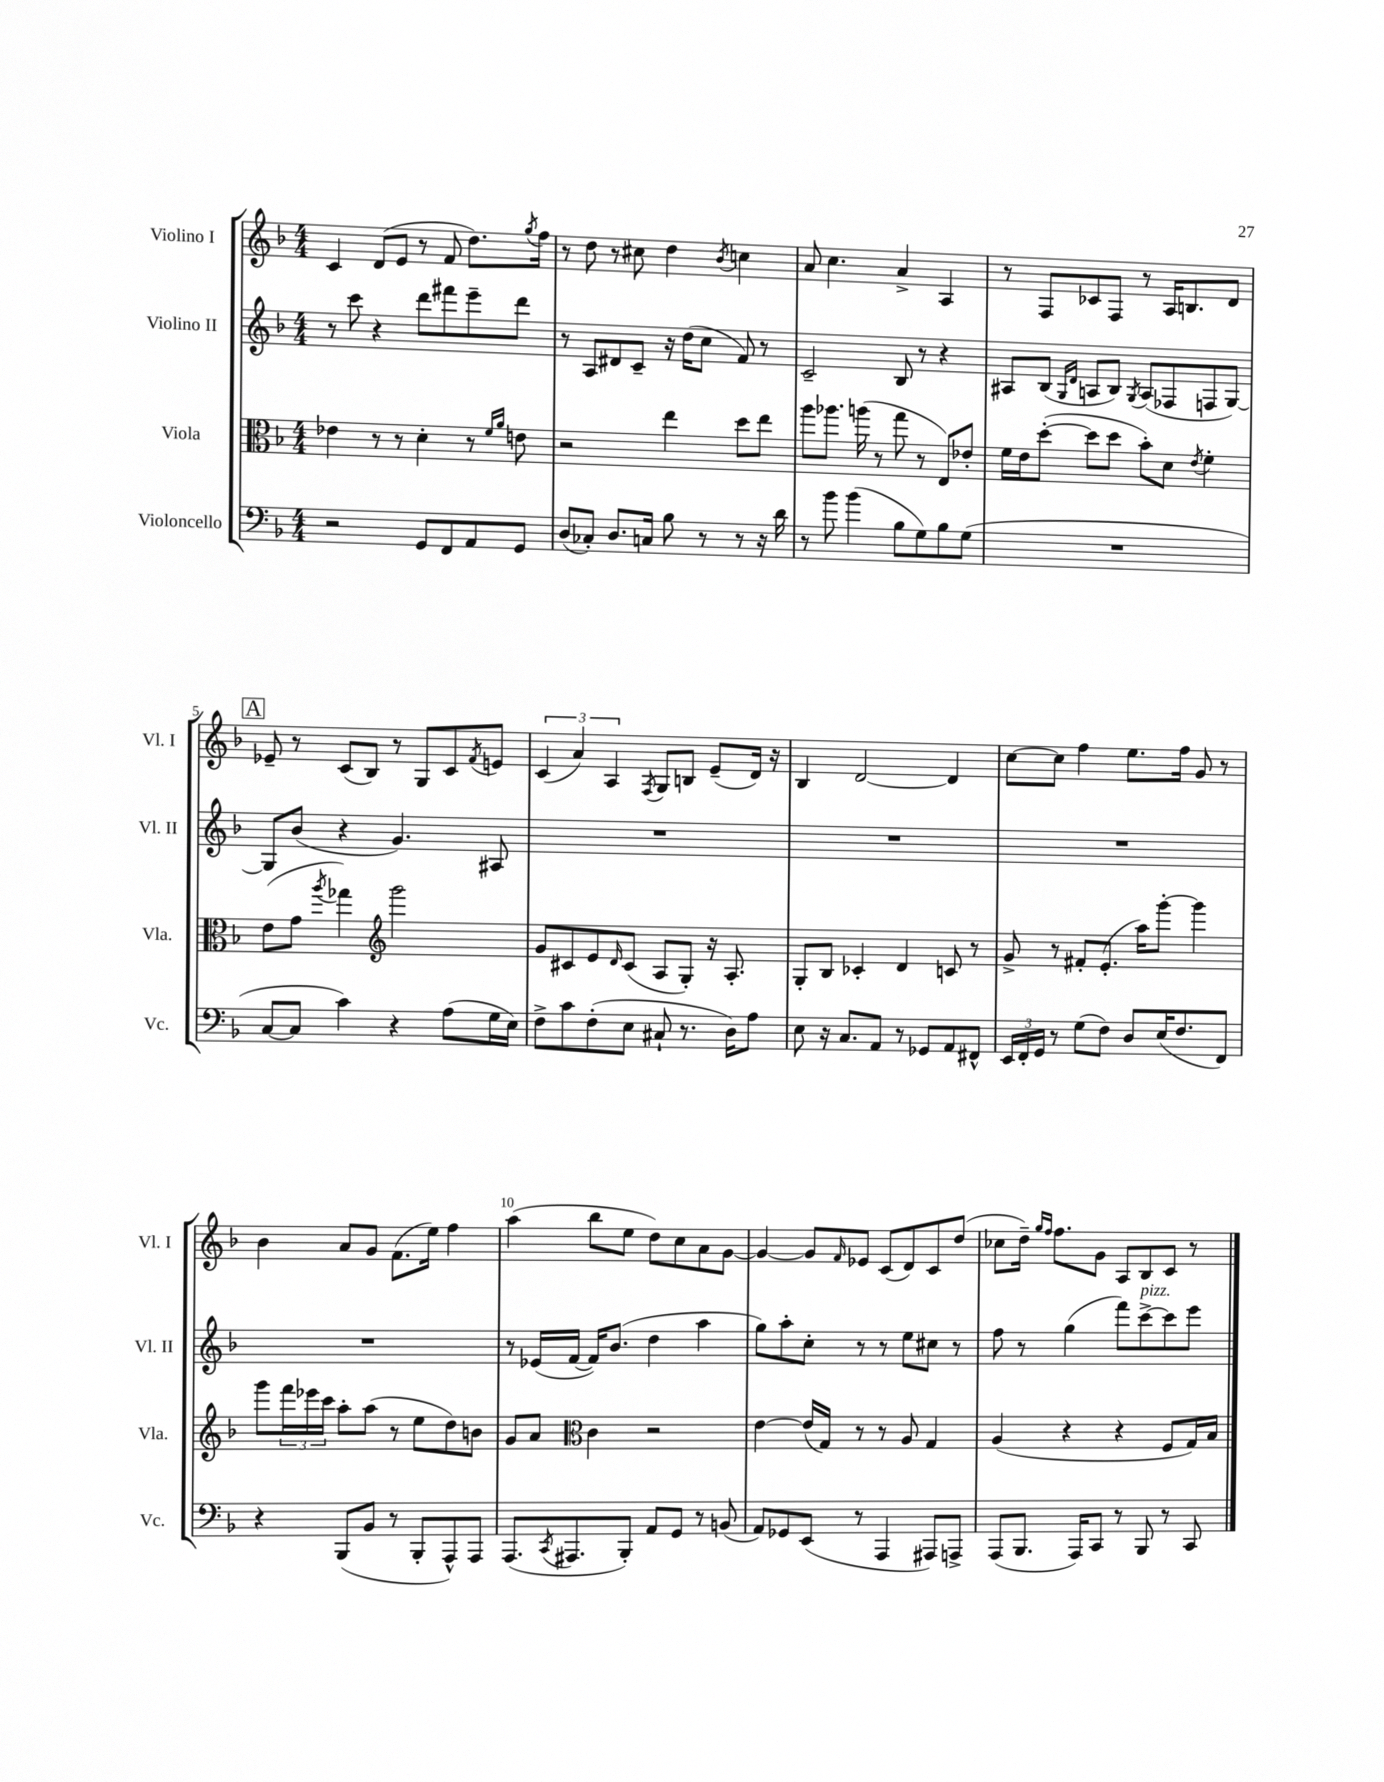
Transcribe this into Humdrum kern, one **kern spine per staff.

**kern	**kern	**kern	**kern
*staff4	*staff3	*staff2	*staff1
*clefF4	*clefC3	*clefG2	*clefG2
*k[b-]	*k[b-]	*k[b-]	*k[b-]
*M4/4	*M4/4	*M4/4	*M4/4
2r	4e-	8r	4c
.	.	8ccc	.
.	8r	4r	(8d
.	8r	.	8e
8GG	4d'	8ddd	8r
8FF	.	8fff#	8f
8AA	8r	8eee~	8.dd)
.	16qqf	.	.
.	16qqa	.	.
8GG	8e	8ddd	.
.	.	.	8qgg
.	.	.	16ff
=	=	=	=
(8D	2r	8r	8r
8C-')	.	8A	8dd
8.D	.	8d#	8r
.	.	8c~	8cc#
16C	.	.	.
8B-	4ee	16r	4dd
.	.	(16dd	.
8r	.	8cc	.
.	.	.	8qb-
8r	8dd	8f)	4cc
16r	8ee	8r	.
16d	.	.	.
=	=	=	=
8r	8aa	2c~	8a
8b-	8.aa-	.	4.cc
(4b-	.	.	.
.	(16aa	.	.
.	8r	.	.
8B-	8gg	8B-	4a^
8G)	8r	8r	.
8B-	8E)	4r	4A
(8G	8e-'	.	.
=	=	=	=
1r	16f	8A#	8r
.	16e	.	.
.	([8dd'	(8B-	8F
.	.	16qqG	.
.	.	16qqd	.
.	8dd]	8A	8c-
.	8dd	8B-)	8F
.	.	8qG	.
.	8b-')	(8A	8r
.	8d	8F-	16A
.	.	.	8.B
.	8qe	.	.
.	4f'	8F	.
.	.	[8G)	8d
=	=	=	=
[8C	(8e	8G]	8e-~
8C]	8g	(8b-	8r
.	8qaa	.	.
4c)	4gg-)	4r	(8c
.	.	.	8B-)
*	*clefG2	*	*
4r	2ggg	4.g)	8r
.	.	.	8G
(8A	.	.	8c
.	.	.	8qf
16G	.	8A#	8e
16E)	.	.	.
=	=	=	=
8F^	8g	1r	(6c
8c	8c#	.	.
.	.	.	6a)
(8F'	8e	.	.
.	.	.	6A
.	16qqd	.	.
8E	(8c#	.	.
.	.	.	8qF
8C#`	8A	.	8G
8.r	8G')	.	8B
.	16r	.	(8e~
16D)	8.A'	.	.
8A	.	.	16d)
.	.	.	16r
=	=	=	=
8E	8G'	1r	4B-
16r	8B-	.	.
8.C	.	.	.
.	4c-'	.	[2d
8AA	.	.	.
8r	4d	.	.
8GG-	.	.	.
8AA	8c	.	4d]
8FF#^^	8r	.	.
=	=	=	=
24EE	8g^	1r	[8cc
24FF'	.	.	.
24GG	.	.	.
8r	8r	.	8cc]
(8G	8f#'	.	4ff
8F)	(8.e'	.	.
8D	.	.	8.ee
.	16aa)	.	.
(16E	[8ggg'	.	.
8.F	.	.	16ff
.	4ggg]	.	8g
8FF)	.	.	8r
=	=	=	=
4r	8ggg	1r	4b-
.	24fff	.	.
.	24eee-	.	.
.	24ccc	.	.
(8BBB-	8aa'	.	8a
8BB-	(8aa	.	8g
8r	8r	.	(8.f
8BBB-'	8ee	.	.
.	.	.	16ee)
8AAA^^)	8dd)	.	4ff
8AAA	8b	.	.
=	=	=	=
(8.AAA	8g	8r	(4aa
.	8a	(16e-	.
8qCC	.	.	.
8.AAA#	.	[16f	.
*	*clefC3	*	*
.	4c	16f])	8bb-
.	.	(8.b-	.
8BBB-')	.	.	8ee
8AA	2r	4dd	8dd)
8GG	.	.	8cc
8r	.	4aa	8a
(8BB	.	.	[8g
=	=	=	=
8AA)	[4e	8gg)	4g_
8GG-	.	8aa'	.
(8EE	(16e]	8cc'	8g]
.	16G)	.	.
.	.	.	16qqf
8r	8r	8r	8e-
4AAA	8r	8r	(8c
.	8A	8ee	8d)
8AAA#)	4G	8cc#	8c
8AAA^	.	8r	(8dd
=	=	=	=
(8AAA	(4A	8ff	8cc-
8.BBB-	.	8r	16dd~)
.	.	.	16qqgg
.	.	.	16qqff
.	.	.	8.ff
.	4r	(4gg	.
16AAA)	.	.	.
8CC	.	.	8g
8r	4r	8fff)	8A
8BBB-	.	[8ccc^	8B-
8r	8F	8ccc]	8c
8CC	16G)	8eee	8r
.	16B-	.	.
==	==	==	==
*-	*-	*-	*-
